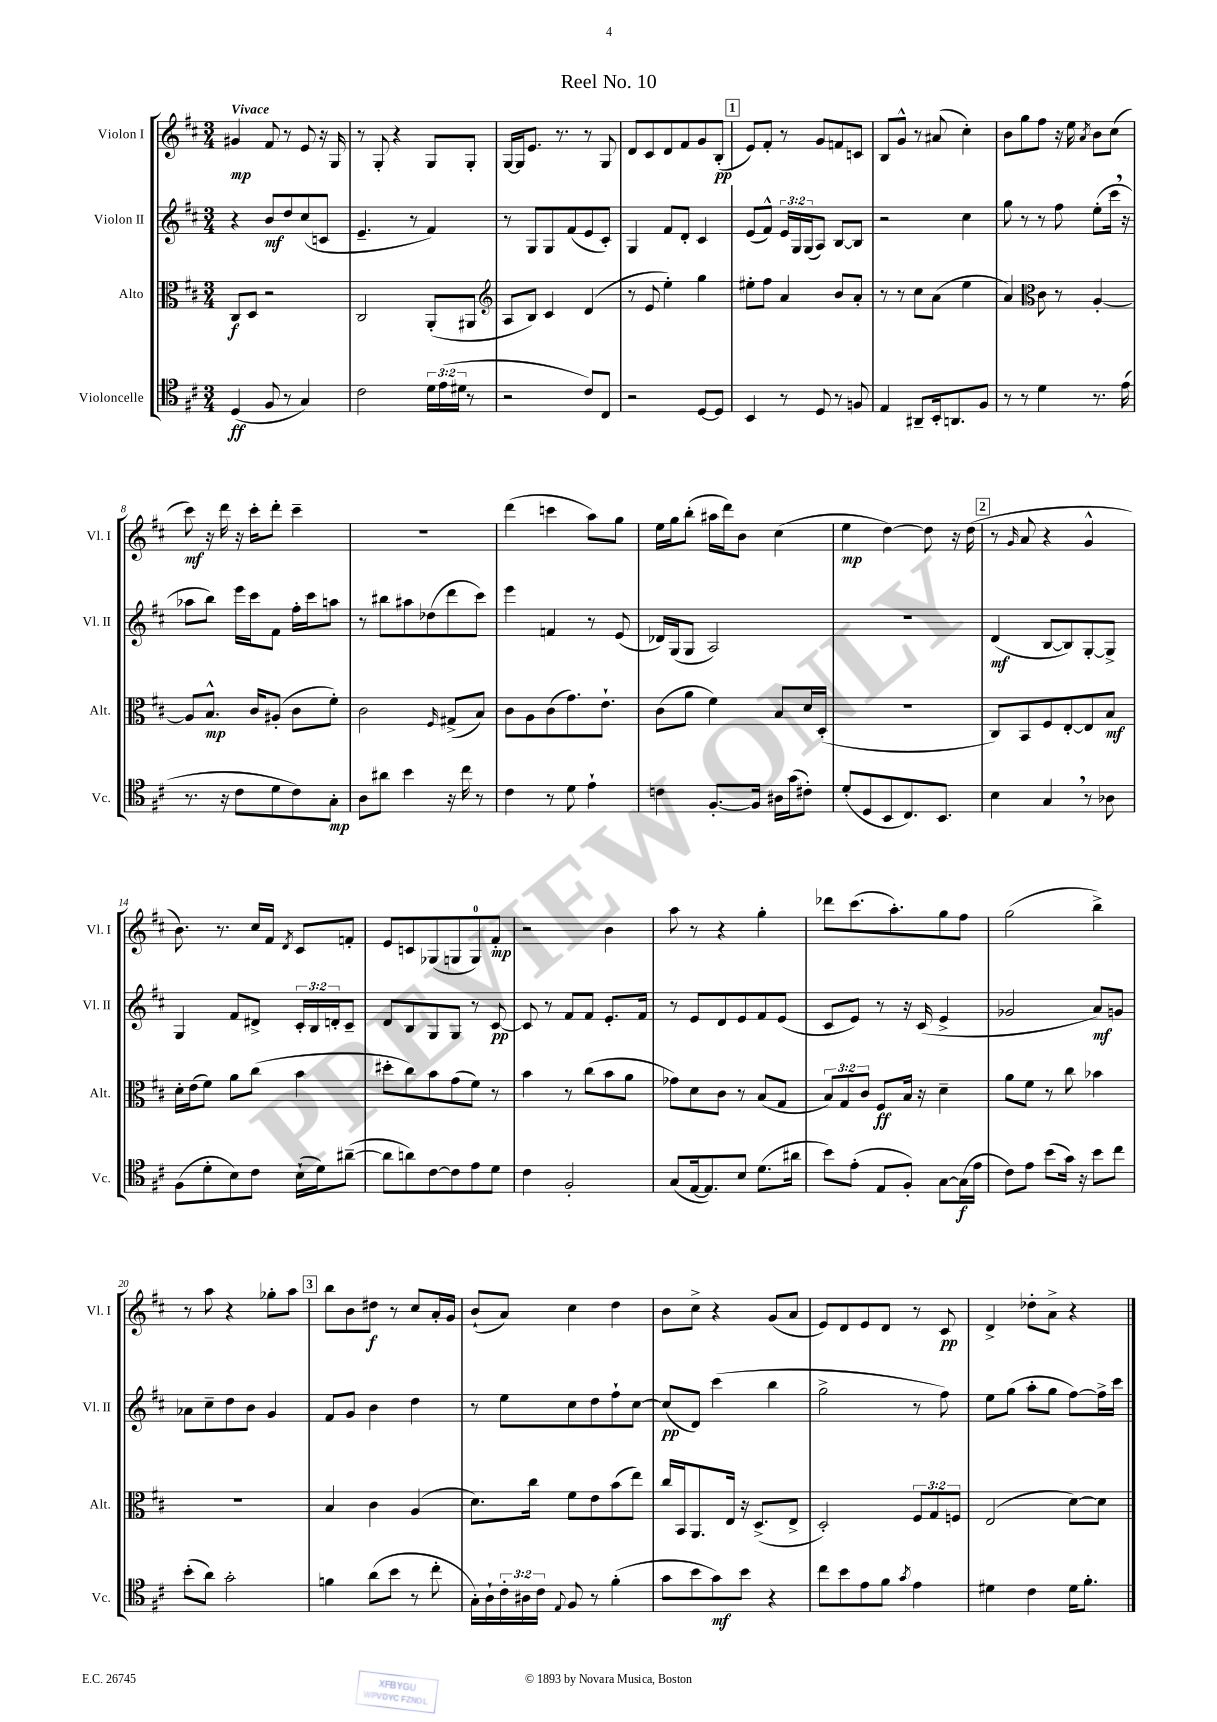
\header { title = "Reel No. 10" }
<<
\new StaffGroup <<
\new Staff = "s0" \with { instrumentName = "Violon I" shortInstrumentName = "Vl. I" } {
    \clef treble \key d \major \numericTimeSignature \time 3/4 \tempo "Vivace"
    gis'4\mp fis'8 r8 e'8 r16 g16 |
    r8 g8-. r4 g8 g8-. |
    g16~ g16 e'8. r8. r8 g8 |
    d'8 cis'8 d'8 fis'8 g'8 b8-.\pp( |
    \mark \markup { \box "1" } e'8) fis'8-. r8 g'8 f'8 c'8 |
    b8 g'8-^ r8 ais'8( cis''4-.) |
    b'8 g''8 fis''8 r16 e''16 \acciaccatura { a'8 } b'8 cis''8( |
    cis'''8\mf) r16 d'''16 r16 cis'''16-. d'''8-. cis'''4-- |
    R2. |
    d'''4( c'''4 a''8) g''8 |
    e''16 g''16 b''8-.( ais''16 d'''16) b'8 cis''4( |
    e''4\mp d''4~) d''8 r16 d''16( |
    \mark \markup { \box "2" } r8 \grace { g'16 } a'8 r4 g'4-^ |
    b'8.) r8. cis''16 fis'16 \acciaccatura { d'8 } cis'8 f'8-. |
    e'8 c'8 ges8( g8 g8-0) fis'8-.\mp |
    r2 b'4 |
    a''8 r8 r4 g''4-. |
    des'''8 cis'''8.( a''8.-.) g''8 fis''8 |
    g''2( b''4->) |
    r8 a''8 r4 ges''8-. a''8 |
    \mark \markup { \box "3" } b''8 b'8 dis''8\f r8 cis''8 a'16-. g'16 |
    b'8-!( a'8) cis''4 d''4 |
    b'8 cis''8-> r4 g'8( a'8 |
    e'8) d'8 e'8 d'8 r8 cis'8\pp |
    d'4-> des''8-. a'8-> r4 \bar "|." |
}
\new Staff = "s1" \with { instrumentName = "Violon II" shortInstrumentName = "Vl. II" } {
    \clef treble \key d \major \numericTimeSignature \time 3/4 \override Staff.TupletNumber.text = #tuplet-number::calc-fraction-text
    r4 b'8\mf d''8 cis''8( c'8 |
    e'4.-- r8 fis'4) |
    r8 g8 g8 fis'8( e'8 cis'8-.) |
    g4 fis'8 d'8-. cis'4 |
    \mark \markup { \box "1" } e'8( fis'8-^) \tuplet 3/2 { e'16 g16 g16( } a8) b8~ b8 |
    r2 cis''4 |
    g''8 r8 r8 fis''8 e''8-.( cis'''16 \breathe r16 |
    aes''8 b''8) e'''16 cis'''16 fis'8 fis''16-. cis'''16 a''8 |
    r8 bis''8 ais''8 des''8( d'''8 cis'''8) |
    e'''4 f'4 r8 e'8( |
    des'16) g16( g8 a2) |
    R2. |
    \mark \markup { \box "2" } d'4\mf( b8~ b8) g8~-. g8-> |
    g4 fis'8 dis'8-> \tuplet 3/2 { cis'16-. b16 d'16-. } cis'8-- |
    d'8 b8 g8 g8 r8 cis'8~\pp |
    cis'8 r8 fis'8 fis'8 e'8.-. fis'16 |
    r8 e'8 d'8 e'8 fis'8 e'8( |
    cis'8 e'8) r8 r16 cis'16( e'4-> |
    ges'2 a'8\mf) g'8 |
    aes'8 cis''8-- d''8 b'8 g'4 |
    \mark \markup { \box "3" } fis'8 g'8 b'4 d''4 |
    r8 e''8 cis''8 d''8 fis''8-! cis''8~ |
    cis''8\pp( d'8) cis'''4( b''4 |
    g''2-> r8 fis''8) |
    e''8 g''8( a''8-. g''8 fis''8~) fis''16-> cis'''16 \bar "|." |
}
\new Staff = "s2" \with { instrumentName = "Alto" shortInstrumentName = "Alt." } {
    \clef alto \key d \major \numericTimeSignature \time 3/4 \override Staff.TupletNumber.text = #tuplet-number::calc-fraction-text
    cis8\f d8 r2 |
    cis2 a,8-.( ais,8 |
    \clef treble a8 b8) cis'4 d'4( |
    r8 e'8 e''4-.) g''4 |
    \mark \markup { \box "1" } eis''8-. fis''8 a'4 b'8 a'8-. |
    r8 r8 cis''8 a'8( e''4 |
    a'4) \clef alto cis'8 r8 a4~-. |
    a8 b8.-^\mp cis'16 ais8-.( cis'8 fis'8-.) |
    cis'2 \grace { fis16 } gis8->( b8) |
    cis'8 a8 cis'8( g'8.) e'8.-! |
    cis'8( a'8 fis'4) b8 d'16 d16-.( |
    R2. |
    \mark \markup { \box "2" } cis8) b,8 fis8 e8~-. e8 b8\mf |
    d'16-. e'16( fis'8) a'8 cis''8( b'4 |
    dis''8-. cis''8) b'8 g'8( fis'8) r8 |
    b'4 r8 cis''8( b'8 a'8 |
    ges'8) d'8 cis'8 r8 b8( g8 |
    \tuplet 3/2 { b8) g8 cis'8 } fis8\ff b16 r16 d'4-- |
    a'8 fis'8 r8 cis''8 bes'4 |
    R2. |
    \mark \markup { \box "3" } b4 cis'4 a4( |
    d'8.) cis''16 fis'8 e'8 b'8( e''8) |
    cis''16 b,16 a,8. e16 r16 d8.->( e8-> |
    d2-.) \tuplet 3/2 { fis8 g8 f8 } |
    e2( d'8~) d'8 \bar "|." |
}
\new Staff = "s3" \with { instrumentName = "Violoncelle" shortInstrumentName = "Vc." } {
    \clef tenor \key d \major \numericTimeSignature \time 3/4 \override Staff.TupletNumber.text = #tuplet-number::calc-fraction-text
    d4\ff( fis8 r8 g4) |
    cis'2 \tuplet 3/2 { d'16 e'16( dis'16 } r8 |
    r2 cis'8) cis8 |
    r2 d8~ d8 |
    \mark \markup { \box "1" } b,4 r8 d8 r8 f8 |
    e4 ais,8-- b,16-. a,8. fis8 |
    r8 r8 d'4 r8. e'16( |
    r8. r16 cis'8 d'8 cis'8) g8-.\mp |
    a8 ais'8 b'4 r16 cis''16 r8 |
    cis'4 r8 d'8 e'4-! |
    c'4 fis8.~-. fis16 ais16 g'16( cis'8-.) |
    d'8-.( d8 b,8 cis8.) b,8. |
    \mark \markup { \box "2" } b4 g4 \breathe r8 aes8 |
    fis8( d'8-. b8) cis'8 b16-!( d'16) ais'8~--( |
    ais'8 a'8) cis'8~ cis'8 e'8 d'8 |
    cis'4 fis2-. |
    g8( e16~ e8.) b8 d'8.( ais'16 |
    b'8) e'8-.( e8 fis8-.) g8~ g16\f( e'16 |
    cis'8) e'8 b'8( g'16) r16 b'8 cis''8 |
    b'8-.( a'8) g'2-. |
    \mark \markup { \box "3" } f'4 a'8( b'8 r8 cis''8-. |
    g16-.) a16-! \tuplet 3/2 { cis'16-. ais16 cis'16 } \appoggiatura { e8 } fis8 r8 fis'4-.( |
    g'8 b'8 g'8\mf) b'8 r4 |
    cis''8 b'8 e'8 fis'8 \acciaccatura { g'8 } e'4 |
    dis'4 cis'4 dis'16 fis'8.-. \bar "|." |
}
>>
>>
